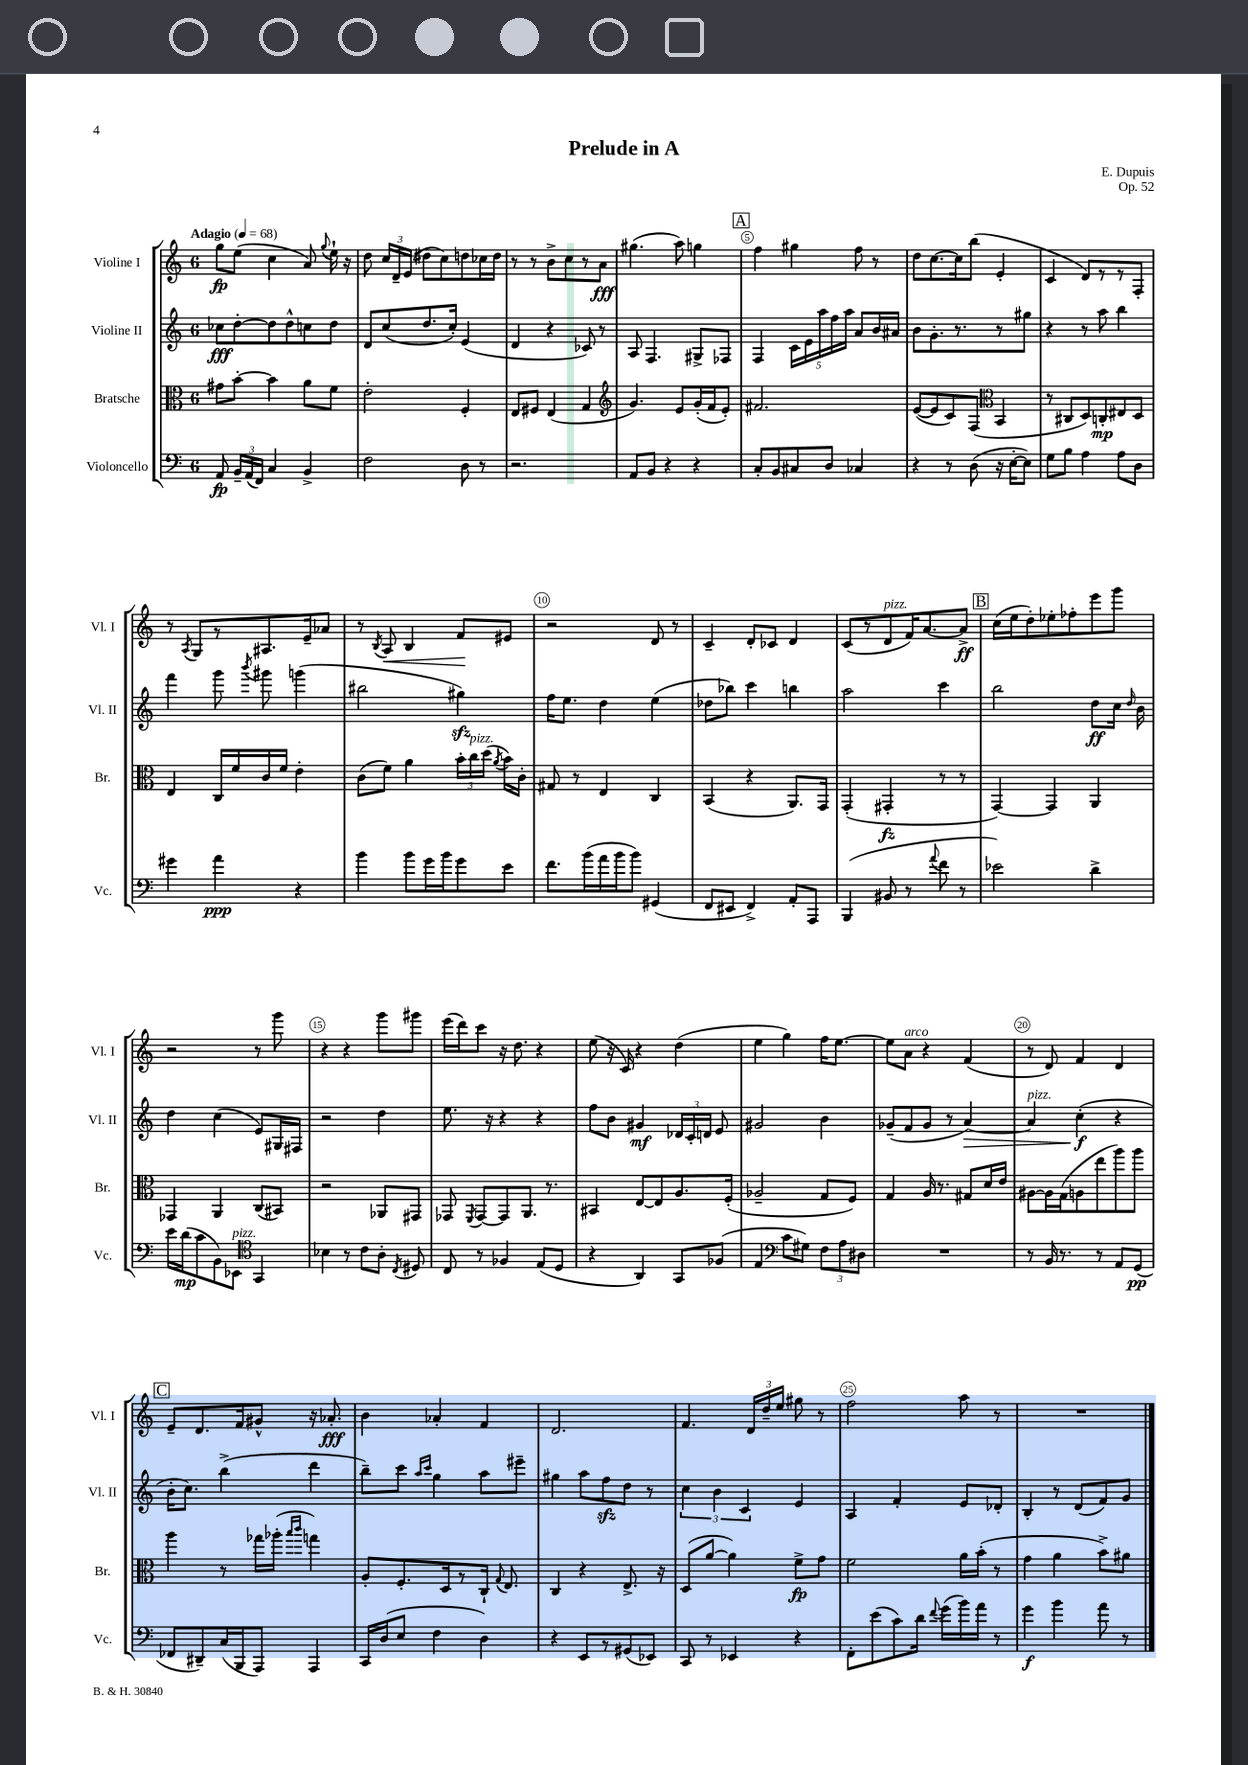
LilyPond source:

\header { title = "Prelude in A" composer = "E. Dupuis" opus = "Op. 52" }
<<
\new StaffGroup <<
\new Staff = "s0" \with { instrumentName = "Violine I" shortInstrumentName = "Vl. I" } {
    \clef treble \key c \major \once \override Staff.TimeSignature.style = #'single-digit \time 6/8 \tempo "Adagio" 4 = 68
    \autoBeamOff g''8[\fp e''8]( c''4 a'8) \appoggiatura { g''8 } e''16-! r16 |
    d''8 \tuplet 3/2 { c''16[ d'16-- e'16]( } dis''8[ c''8) d''8 ces''16 d''16] |
    r8 r8 b'8[-> c''8 r8 a'8]\fff |
    gis''4.( a''8) g''4 |
    \mark \markup { \box "A" } f''4 gis''4 f''8 r8 |
    d''8[ c''8.~ c''16 b''8]( e'4-. |
    c'4 d'8[) r8 r8 f8]-. |
    r8 \acciaccatura { a8 } g8[ r8 ais8. e'16-- aes'8] |
    r8 \acciaccatura { b8 } a8\< b4 f'8[\! eis'8] |
    r2 d'8 r8 |
    c'4-- d'8[-. ces'8] d'4 |
    c'8[( r8 d'8^\markup { \italic "pizz." } f'16) a'8.~ a'8]->\ff |
    \mark \markup { \box "B" } c''16[( e''16 d''8-.) ees''8-. fes''8-. e'''8 g'''8] |
    r2 r8 g'''8 |
    r4 r4 g'''8[ gis'''8] |
    e'''16[( d'''16) c'''8] r16 d''8. r4 |
    e''8( r16 c'16) r4 d''4( |
    e''4 g''4) f''16[ e''8.]~ |
    e''8[ a'8]^\markup { \italic "arco" } r4 f'4( |
    r8 d'8) f'4 d'4 |
    \mark \markup { \box "C" } e'8[-- d'8. f'16 gis'8]-^ r16 aes'8.-.\fff |
    b'4 aes'4-. f'4 |
    d'2. |
    f'4. \tuplet 3/2 { d'16[ d''16-- e''16] } gis''8 r8 |
    f''2 a''8 r8 |
    R2. \bar "|." |
}
\new Staff = "s1" \with { instrumentName = "Violine II" shortInstrumentName = "Vl. II" } {
    \clef treble \key c \major \once \override Staff.TimeSignature.style = #'single-digit \time 6/8
    \autoBeamOff ces''8[\fff d''8~-. d''8 d''8-^ c''8 d''8] |
    d'8[ c''8( d''8. c''16]-.) e'4( |
    d'4 r4 ces'8) r8 |
    a8 f4. gis8[-> fes8] |
    \mark \markup { \box "A" } f4 \tuplet 5/4 { c'16[ e'16 a''16 f''16 a''16] } a'8[ b'16 ais'16] |
    b'8[ g'8.-. r8. r8 gis''8] |
    r4 r8 a''8 b''4 |
    f'''4 g'''8 \acciaccatura { b'''8 } gis'''8 g'''4( |
    bis''2 gis''4\sfz) |
    f''16[ e''8.] d''4 e''4( |
    des''8[ bes''8]) c'''4 b''4 |
    a''2 c'''4 |
    \mark \markup { \box "B" } b''2 d''8[\ff c''16] \grace { d''16 } b'16 |
    d''4 c''4( e'8[) gis16 fis16] |
    r2 d''4 |
    e''8. r16 r4 r4 |
    f''8[ b'8] gis'4\mf \tuplet 3/2 { des'16[ c'16-. d'16] } e'8 |
    gis'2 b'4 |
    ges'8[--( f'8 ges'8] r8 a'4~\>) |
    a'4^\markup { \italic "pizz." } c''4-.\f\!( r4 |
    \mark \markup { \box "C" } b'16[-. c''8.]) b''4->( d'''4 |
    b''8[--) c'''8] \grace { a''16[ c'''16] } g''4 a''8[ eis'''8]-- |
    gis''4 a''8[ f''8\sfz d''8] r8 |
    \tuplet 3/2 { c''4 b'4 c'4 } e'4 |
    a4 f'4-. e'8[ des'8]-. |
    b4-. r8 d'8[( f'8) g'8] \bar "|." |
}
\new Staff = "s2" \with { instrumentName = "Bratsche" shortInstrumentName = "Br." } {
    \clef alto \key c \major \once \override Staff.TimeSignature.style = #'single-digit \time 6/8
    \autoBeamOff gis'8[ b'8]~-. b'4 a'8[ f'8] |
    e'2-. f4-. |
    e8[ fis8] e4( g4 |
    \clef treble g'4.) e'8[ g'16-.( f'16 e'8]-.) |
    \mark \markup { \box "A" } fis'2. |
    e'8[~( e'8 c'8) f8]( \clef alto b,4 |
    r8 cis8[ d8) c8-.\mp eis8 d8] |
    e4 c16[ f'16 c'16 f'16] e'4-. |
    c'8[( f'8]) a'4 \tuplet 3/2 { b'16[-. c''16^\markup { \italic "pizz." } d''16]( } \acciaccatura { a'8 } b'16[) c'16]-. |
    gis8 r8 e4 c4 |
    b,4( r4 a,8.[) g,16] |
    g,4-.( gis,4-.\fz r8 r8 |
    \mark \markup { \box "B" } g,4~) g,4 a,4 |
    ges,4 a,4 c8[( bis,8]) |
    r2 aes,8[ gis,8] |
    ges,8 \acciaccatura { f,8 } ges,8[~ ges,8 a,8.] r8. |
    bis,4 e8[~ e8 a8. f16]-.( |
    aes2-- g8[ f8]) |
    g4 a16 r8. gis8[ d'16 e'16] |
    ais8[~ ais16 g16( a8 e''8 a''8) a''8] |
    \mark \markup { \box "C" } a''4 r8 ges''16[ aes''16]-.( \grace { b''16[ c'''16] } g''4) |
    a8[-. f8.-. d16 r8 c16]-! \appoggiatura { g8 } e8. |
    c4 r4 e8.-> r16 |
    d8[( a'8]~ a'4) f'8[->\fp g'8] |
    f'2 a'16[ b'16]-.( r8 |
    g'4 a'4 b'8[->) ais'8] \bar "|." |
}
\new Staff = "s3" \with { instrumentName = "Violoncello" shortInstrumentName = "Vc." } {
    \clef bass \key c \major \once \override Staff.TimeSignature.style = #'single-digit \time 6/8
    \autoBeamOff a,8\fp \tuplet 3/2 { b,16[-- a,16( f,16]) } c4 b,4-> |
    f2 d8 r8 |
    r2. |
    a,8[ b,8] r4 r4 |
    \mark \markup { \box "A" } c8[-. b,8 cis8 d8] ces4 |
    r4 r8 d8( r16 e16[~-. e8]) |
    g8[ b8] a4 a8[ d8] |
    gis'4 a'4\ppp r4 |
    b'4 b'8[ g'16 b'16 g'8 e'8] |
    f'8.[ b'16( a'16 b'16 b'8]) gis,4( |
    f,8[ eis,8] f,4->) a,8[-. a,,8] |
    b,,4( bis,8 r8 \appoggiatura { a'8 } f'8 r8 |
    \mark \markup { \box "B" } ees'2) d'4-> |
    e'16[ d'16\mp( c'8 b,8) ees,8]^\markup { \italic "pizz." } \clef tenor g,4 |
    bes4 r8 c'8[ a8]-. \acciaccatura { c8 } dis8 |
    c8 r8 fes4 e8[( d8] |
    r4 a,4) g,8[ fes8]( |
    e4 \clef bass c'8[ gis8]) \tuplet 3/2 { f8[ a8 dis8] } |
    R2. |
    r8 b,16 r8. r8 a,8[ g,8]\pp( |
    \mark \markup { \box "C" } fes,8[ dis,8--) c16( b,,16 a,,8]) a,,4 |
    c,16[ d16( e8] f4 d4) |
    r4 e,8[ r8 gis,8( ees,8]) |
    c,8 r8 ees,4 r4 |
    f,8[-. e'8( c'8) d'16] \appoggiatura { f'8 } g'16[( b'16) a'16] r8 |
    g'4\f b'4 a'8 r8 \bar "|." |
}
>>
>>
